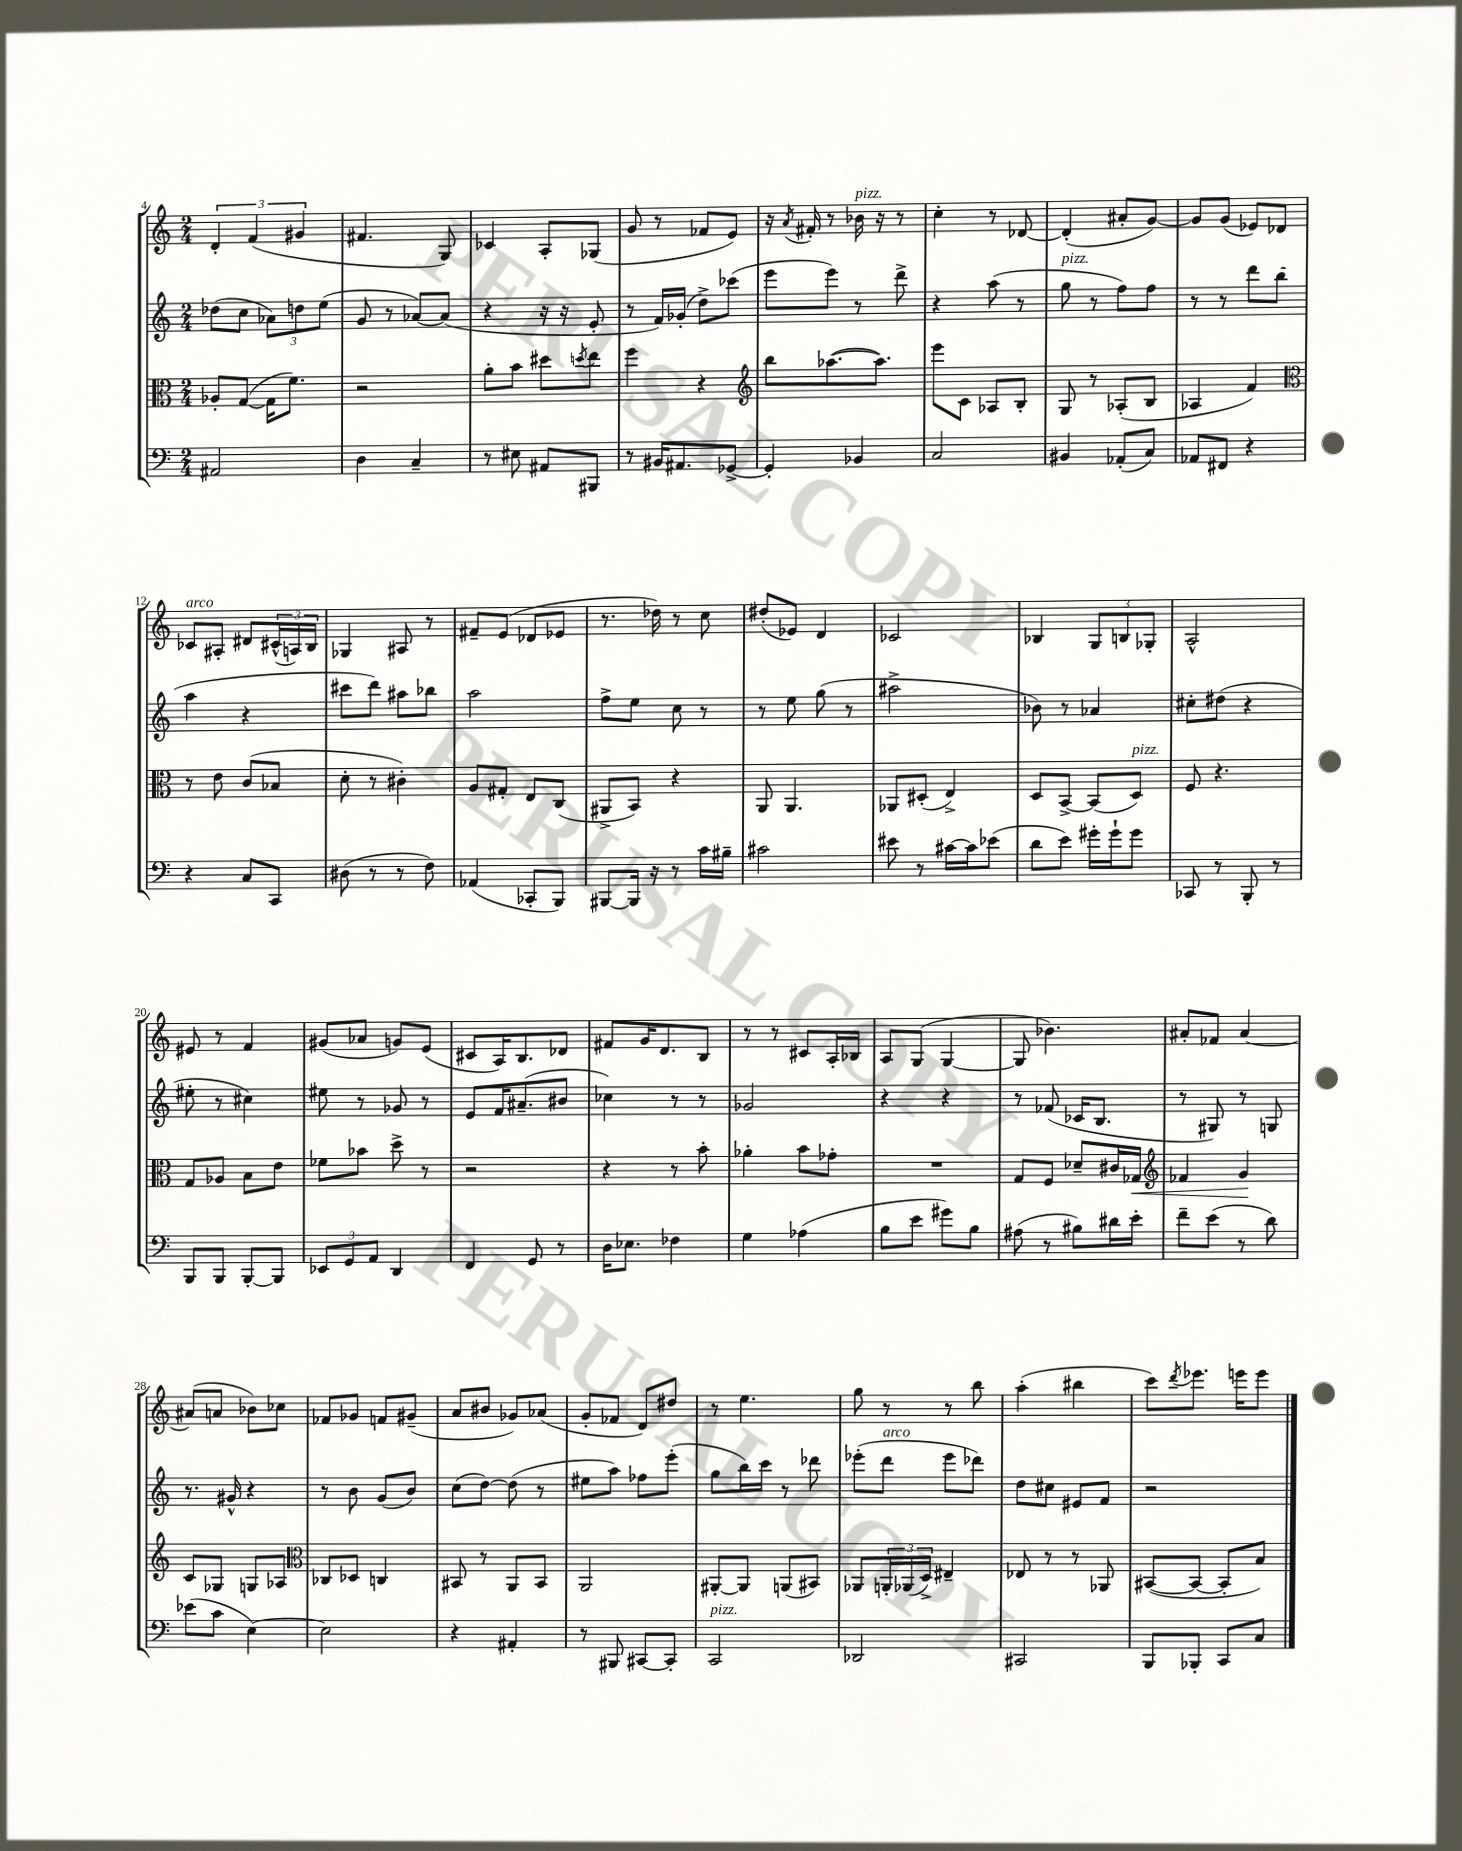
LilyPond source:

<<
\new StaffGroup <<
\new Staff = "s0" {
    \clef treble \key c \major \numericTimeSignature \time 2/4
    \tuplet 3/2 { d'4-. f'4( gis'4 } |
    fis'4. g8) |
    ces'4 a8-. ges8( |
    g'8 r8 fes'8 e'8) |
    r16 \acciaccatura { a'8 } fis'16-. r8 bes'16^\markup { \italic "pizz." } r16 r8 |
    c''4-. r8 des'8~ |
    des'4-.( ais'8-. g'8~) |
    g'8 g'8( ees'8) des'8 |
    ces'8^\markup { \italic "arco" } ais8-. dis'8 \tuplet 3/2 { cis'16-^( a16) b16 } |
    ges4 ais8 r8 |
    fis'8-- e'8( des'8 ees'8 |
    r8. des''16) r8 c''8 |
    dis''8-.( ees'8) d'4 |
    ces'2 |
    bes4 \tuplet 3/2 { g8 b8 ges8-. } |
    a2-^ |
    eis'8 r8 f'4 |
    gis'8( aes'8 g'8) e'8( |
    cis'8 a16) b8. des'8 |
    fis'8 g'16 d'8. b8 |
    r8 r8 cis'8 a16-. bes16 |
    a8 g8( g4~ |
    g8 bes'4.) |
    ais'8-. fes'8 ais'4~ |
    ais'8( a'8 bes'8) ces''8 |
    fes'8 ges'8 f'8 gis'8--( |
    a'8 bis'8 ges'8) aes'8( |
    g'8-. fes'8 d'8) dis''8 |
    r8 e''4. |
    g''8 r8 r8 b''8 |
    a''4-.( bis''4 |
    c'''8) \acciaccatura { d'''8 } ees'''8. e'''16 e'''8 \bar "|." |
}
\new Staff = "s1" {
    \clef treble \key c \major \numericTimeSignature \time 2/4
    des''8( c''8 \tuplet 3/2 { aes'8) d''8 e''8( } |
    g'8 r8 aes'8~) aes'8( |
    r4 r16 r16 e'8-. |
    r8 f'16) ges'16-.( d''8->) ces'''8( |
    e'''8 e'''8) r8 d'''8-> |
    r4 a''8( r8 |
    g''8^\markup { \italic "pizz." } r8 f''8) f''8 |
    r8 r8 d'''8 b''8( |
    a''4 r4 |
    cis'''8 d'''8) ais''8 bes''8 |
    a''2 |
    f''8-> e''8 c''8 r8 |
    r8 e''8 g''8( r8 |
    ais''2-> |
    bes'8) r8 aes'4 |
    cis''8-. dis''8( r4 |
    eis''8-. r8 cis''4) |
    eis''8 r8 ges'8 r8 |
    e'8 f'16 ais'8.--( bis'8 |
    ces''4) r8 r8 |
    ges'2 |
    r4 r4 |
    r8 fes'8( ces'16 b8. |
    r8 gis8) r8 g8 |
    r8. gis'16-^ r4 |
    r8 b'8 g'8( b'8) |
    c''8( d''8~) d''8( r8 |
    eis''8 a''8) fes''8 e'''8-.( |
    g''8 b''16) c'''16 r8 des'''8 |
    ees'''8-.( d'''8^\markup { \italic "arco" } ees'''8 des'''8) |
    d''8 cis''8 eis'8 f'8 |
    r2 \bar "|." |
}
\new Staff = "s2" {
    \clef alto \key c \major \numericTimeSignature \time 2/4
    aes8-. g8~( g16 f'8.) |
    r2 |
    a'8-. b'8 dis''8 \acciaccatura { d''8 } e''8 |
    f''4 r4 |
    \clef treble b''8 aes''8.~( aes''8.) |
    e'''8 c'8 aes8 b8-. |
    g8 r8 aes8-.( b8 |
    aes4 f'4) |
    \clef alto r8 e'8 c'8( bes8 |
    d'8-. r8 cis'4-.) |
    a8 gis8-. e8 c8( |
    ais,8-> b,8) r4 |
    a,8 a,4. |
    aes,8 dis8-.( e4->) |
    d8 b,8~-> b,8( d8^\markup { \italic "pizz." }) |
    f8 r4. |
    g8 aes8 b8 e'8 |
    fes'8 bes'8 d''8-> r8 |
    r2 |
    r4 r8 b'8-. |
    aes'4-. b'8 ges'8-. |
    R2 |
    g8 f8 des'8-- cis'16 ges16\< |
    \clef treble fes'4 g'4\! |
    c'8 ges8 g8 aes8 |
    \clef alto ces8 des8 c4 |
    bis,8 r8 a,8 bis,8 |
    a,2 |
    ais,8~-. ais,8 a,8( bis,8) |
    aes,8 \tuplet 3/2 { a,16-. aes,16( d16->) } eis4-- |
    ees8 r8 r8 aes,8 |
    bis,8~( bis,8~ bis,8-. b8) \bar "|." |
}
\new Staff = "s3" {
    \clef bass \key c \major \numericTimeSignature \time 2/4
    ais,2 |
    d4 c4-- |
    r8 eis8 ais,8 bis,,8 |
    r8 bis,16 ais,8. ges,8~-> |
    ges,4-. bes,4 |
    c2 |
    bis,4 aes,8-.( c8) |
    aes,8 fis,8 r4 |
    r4 c8 c,8 |
    dis8( r8 r8 f8) |
    aes,4( ces,8-. b,,8) |
    bis,,8~ bis,,16 r16 r8 c'16 bis16-- |
    cis'2 |
    eis'8 r8 cis'16~ cis'16 ees'8( |
    d'8 e'8) gis'16-. gis'16-! gis'8 |
    ces,8 r8 b,,8-. r8 |
    b,,8 b,,8 b,,8~-. b,,8 |
    \tuplet 3/2 { ees,8 g,8 a,8 } d,4 |
    f,4 g,8 r8 |
    d16 ees8. fes4 |
    g4 aes4( |
    b8 e'8 gis'8) b8 |
    ais8( r8 bis8) dis'16 e'16-. |
    f'8-- e'8( r8 d'8) |
    ees'8( c'8 e4~) |
    e2 |
    r4 ais,4-. |
    r8 bis,,8 cis,8~ cis,8-. |
    c,2^\markup { \italic "pizz." } |
    des,2 |
    cis,2 |
    b,,8 bes,,8-. c,8 c8 \bar "|." |
}
>>
>>
\layout { \context { \Score currentBarNumber = #4 } }
